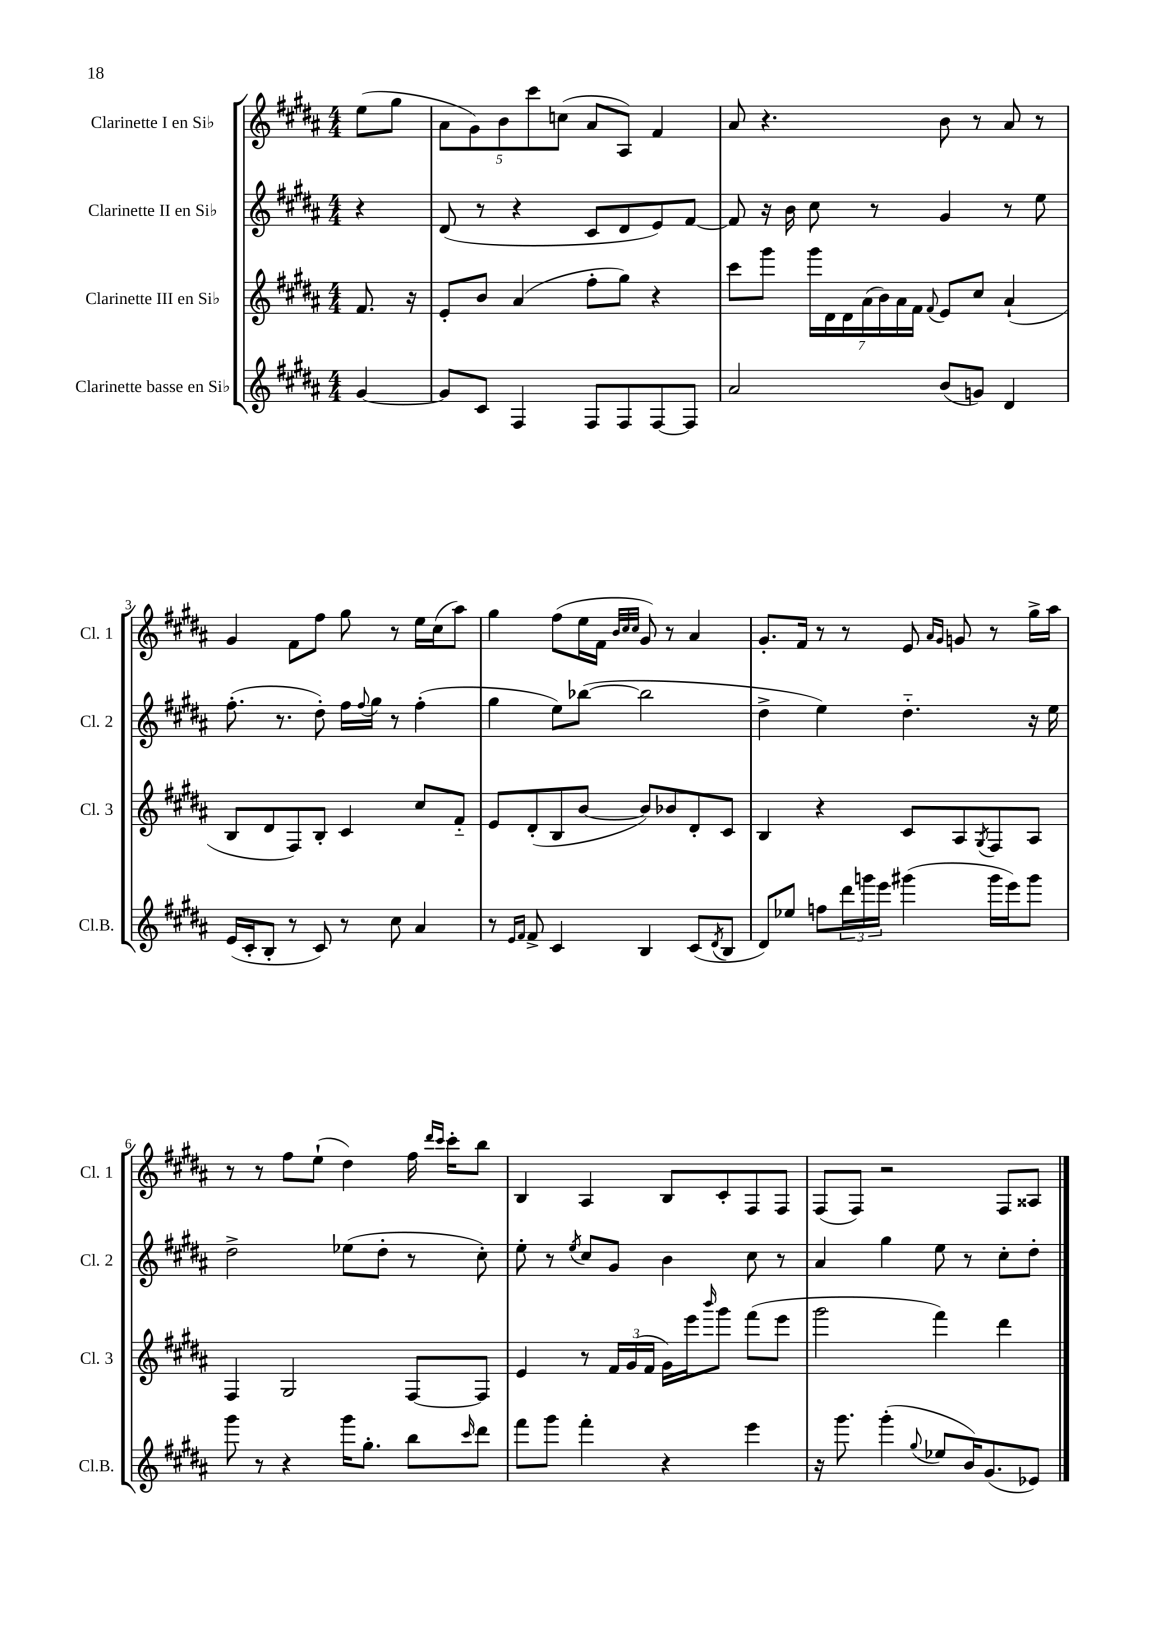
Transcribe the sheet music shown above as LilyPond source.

<<
\new StaffGroup <<
\new Staff = "s0" \with { instrumentName = "Clarinette I en Sib" shortInstrumentName = "Cl. 1" } {
    \clef treble \key b \major \numericTimeSignature \time 4/4 \partial 4
    e''8( gis''8 |
    \tuplet 5/4 { ais'8 gis'8) b'8 cis'''8 c''8( } ais'8 ais8) fis'4 |
    ais'8 r4. b'8 r8 ais'8 r8 |
    gis'4 fis'8 fis''8 gis''8 r8 e''16 cis''16( ais''8) |
    gis''4 fis''8( e''16 fis'16 \grace { b'32 cis''32 cis''32 } gis'8) r8 ais'4 |
    gis'8.-. fis'16 r8 r8 e'8 \grace { ais'16 gis'16 } g'8 r8 gis''16-> ais''16 |
    r8 r8 fis''8 e''8-!( dis''4) fis''16 \grace { dis'''16 cis'''16 } cis'''16-. b''8 |
    b4 ais4 b8 cis'8-. fis8 fis8 |
    fis8( fis8) r2 fis8 aisis8 \bar "|." |
}
\new Staff = "s1" \with { instrumentName = "Clarinette II en Sib" shortInstrumentName = "Cl. 2" } {
    \clef treble \key b \major \numericTimeSignature \time 4/4 \partial 4
    r4 |
    dis'8( r8 r4 cis'8 dis'8 e'8) fis'8~ |
    fis'8 r16 b'16 cis''8 r8 gis'4 r8 e''8 |
    fis''8.-.( r8. dis''8-.) fis''16 \appoggiatura { fis''8 } gis''16 r8 fis''4-.( |
    gis''4 e''8) bes''8~( bes''2 |
    dis''4-> e''4) dis''4.-_ r16 e''16 |
    dis''2-> ees''8( dis''8-. r8 cis''8-.) |
    e''8-. r8 \acciaccatura { e''8 } cis''8 gis'8 b'4 cis''8 r8 |
    ais'4 gis''4 e''8 r8 cis''8-. dis''8-. \bar "|." |
}
\new Staff = "s2" \with { instrumentName = "Clarinette III en Sib" shortInstrumentName = "Cl. 3" } {
    \clef treble \key b \major \numericTimeSignature \time 4/4 \partial 4
    fis'8. r16 |
    e'8-. b'8 ais'4( fis''8-. gis''8) r4 |
    cis'''8 gis'''8 \tuplet 7/4 { gis'''16 dis'16 dis'16 ais'16( b'16) ais'16 fis'16 } \appoggiatura { fis'8 } e'8 cis''8 ais'4-!( |
    b8 dis'8 fis8) b8-. cis'4 cis''8 fis'8-_ |
    e'8 dis'8-.( b8 b'8~ b'8) bes'8 dis'8-. cis'8 |
    b4 r4 cis'8 ais8 \acciaccatura { gis8 } fis8 ais8 |
    fis4 gis2 fis8~ fis8 |
    e'4 r8 \tuplet 3/2 { fis'16 gis'16( fis'16 } gis'16) e'''16 \grace { b'''16 } gis'''8 fis'''8( e'''8 |
    gis'''2 fis'''4) dis'''4 \bar "|." |
}
\new Staff = "s3" \with { instrumentName = "Clarinette basse en Sib" shortInstrumentName = "Cl.B." } {
    \clef treble \key b \major \numericTimeSignature \time 4/4 \partial 4
    gis'4~ |
    gis'8 cis'8 fis4 fis8 fis8 fis8~ fis8 |
    ais'2 b'8( g'8) dis'4 |
    e'16( cis'16-. b8-. r8 cis'8) r8 cis''8 ais'4 |
    r8 \grace { e'16 fis'16 } fis'8-> cis'4 b4 cis'8( \acciaccatura { dis'8 } b8 |
    dis'8) ees''8 f''8 \tuplet 3/2 { dis'''16 g'''16 e'''16 } gis'''4( gis'''16 e'''16) gis'''8 |
    gis'''8 r8 r4 gis'''16 gis''8.-. b''8 \grace { cis'''16 } dis'''8 |
    fis'''8 gis'''8 fis'''4-. r4 e'''4 |
    r16 gis'''8. gis'''4-.( \appoggiatura { gis''8 } ees''8 b'16) gis'8.( ees'8) \bar "|." |
}
>>
>>
